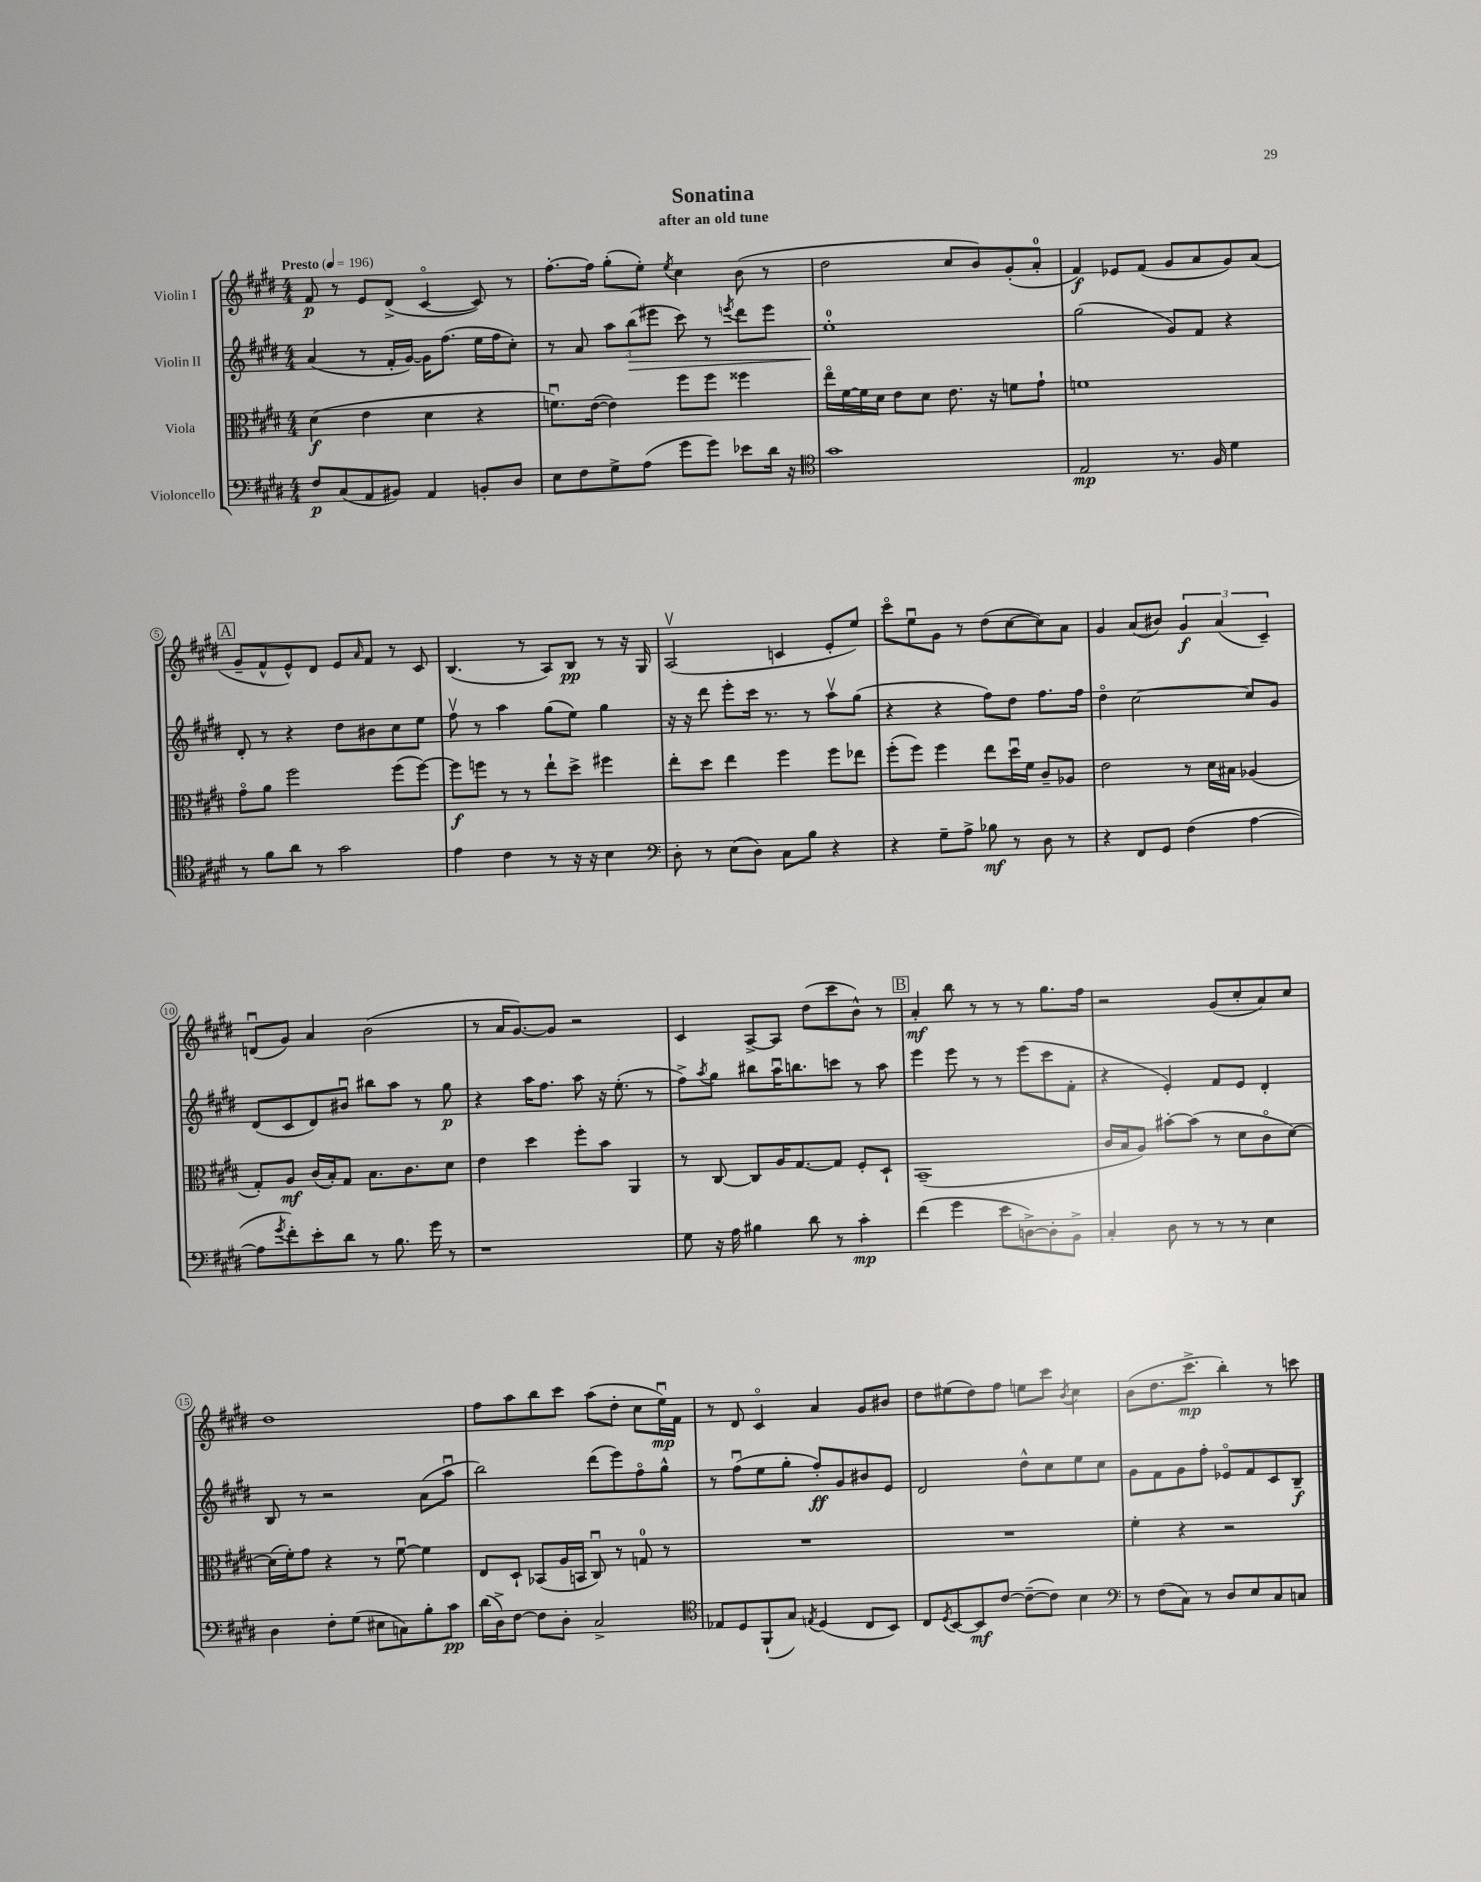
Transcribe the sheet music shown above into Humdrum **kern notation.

**kern	**kern	**kern	**kern
*staff4	*staff3	*staff2	*staff1
*clefF4	*clefC3	*clefG2	*clefG2
*k[f#c#g#d#]	*k[f#c#g#d#]	*k[f#c#g#d#]	*k[f#c#g#d#]
*M4/4	*M4/4	*M4/4	*M4/4
*MM196	*MM196	*MM196	*MM196
8F#	(4d#	(4a	8f#
(8C#	.	.	8r
8AA	4e	8r	8e
8BB#)	.	16f#'	(8d#^
.	.	[16g#)	.
4AA	4d#	16g#]	[4c#o
.	.	(8.ff#	.
8BB'	4r	16ee	8c#])
.	.	16ff#	.
8D#	.	8cc#')	8r
=	=	=	=
8E	8.fu)	8r	[8.ff#'
8F#	.	8a	.
.	([16e	.	16ff#]
8G#^	4e])	12aa	(8gg#'
.	.	(12bb	.
(8A	.	.	8ee')
.	.	12eee#	.
.	.	.	8qee
8g#	8ff#	8ccc#)	4cc#
8g#)	8ff#	8r	.
.	.	8qeee	.
8e-	4ff##	8ddd#	(8b
16d#	.	8eee	8r
16r	.	.	.
=	=	=	=
*clefC4	*	*	*
1g#	16eeo	1ee'	2dd#
.	[16f#	.	.
.	16f#]	.	.
.	16d#	.	.
.	8e	.	.
.	8d#	.	.
.	8.e	.	8cc#
.	.	.	8b)
.	16r	.	.
.	8f	.	(8g#'
.	8g#`	.	8a'
=	=	=	=
2E	1f	(2gg#	4f#)
.	.	.	8e-
.	.	.	(8f#
8.r	.	8g#)	8g#
.	.	8f#	8a
16F#	.	.	.
4d#	.	4r	8g#)
.	.	.	(8a
=	=	=	=
8r	8g#o	8d#'	8g#~
8f#	8a	8r	8f#^^
8a	2ff#	4r	8e^^)
8r	.	.	8d#
2g#	.	8dd#	8e
.	.	.	16qqa
.	.	8b#	8f#
.	(8ff#	8cc#	8r
.	[8ff#)	8ee	8c#
=	=	=	=
4e	8ff#]	8ff#v	(4.B
.	8ff	8r	.
4c#	8r	4aa	.
.	8r	.	8r
8r	8ee`	(8gg#	8A)
16r	8dd#^	8ee)	8B
16r	.	.	.
4B	4ff#	4gg#	8r
.	.	.	16r
.	.	.	16G#
=	=	=	=
*clefF4	*	*	*
8D#'	8ee'	16r	(2Av
.	.	16r	.
8r	8dd#	8ddd#	.
(8E	4ee	8eee'	.
8D#)	.	16ccc#	.
.	.	8.r	.
8C#	4ff#	.	4c
8B	.	8r	.
4r	8ff#	8aav	8e'
.	8ee-	(8gg#	8ee)
=	=	=	=
4r	(8ff#'	4r	8ccc#o
.	8ff#)	.	8eeu
8G#~	4ff#	4r	8g#
8A^	.	.	8r
8B-	8ee	8ff#)	(8dd#
8r	16dd#u	8dd#	[8cc#
.	16f#	.	.
8D#	8c#~	8.ff#	8cc#])
8r	8A-	.	8a
.	.	16ff#	.
=	=	=	=
4r	2e	4dd#o	4g#
8FF#	.	[2cc#	(8a
8GG#	.	.	8b#)
(4F#	8r	.	6g#
.	16d#	.	.
.	.	.	(6a
.	16B#	.	.
[4A	(4A-	8cc#]	.
.	.	.	6c#~)
.	.	8g#	.
=	=	=	=
8A]	8G#')	(8d#	(8du
8qg#	.	.	.
8f#')	8A	8c#	8g#)
8e'	(16c#	8d#)	4a
.	16B')	.	.
8d#	8G#	8b#u	.
8r	8.B	8bb#	(2b
8.B	.	8aa	.
.	8.c#	.	.
.	.	8r	.
16g#	.	.	.
8r	8d#	8gg#	.
=	=	=	=
1r	4e	4r	8r
.	.	.	16a
.	.	.	[8.g#)
.	4dd#	16aa	.
.	.	8.ff#	.
.	.	.	8g#]
.	8ff#'	8aa	2r
.	8b	16r	.
.	.	(8.ee'	.
.	4AA	.	.
.	.	8r	.
=	=	=	=
8G#	8r	8ff#^)	4c#
.	.	8qaa	.
16r	[8C#	8gg#	.
16A	.	.	.
4B#	8C#]	8bb#	[8A^
.	16A	16aau	8A]
.	[8.G#	8.bb	.
8d#	.	.	(8dd#
8r	8G#]	8ccc	8ccc#
4c#'	8F#'	8r	8b^^)
.	8D#`	8aa	8r
=	=	=	=
(4f#	(1BB~	4eee	4a'
4g#	.	8eee	8bb
.	.	8r	8r
8e	.	8r	8r
[8D^)	.	(8eee	8r
8D']	.	8ccc#	8.gg#
8BB^	.	8f#'	.
.	.	.	16ff#
=	=	=	=
4C#'	16c#	4r	2r
.	16B	.	.
.	8A)	.	.
8D#	[8b#'	4e')	.
8r	(8b#]	.	.
8r	8r	8f#	(8g#
8r	8d#	8e	8cc#'
4E	8c#o	4d#'	8a)
.	[8d#)	.	8cc#
=	=	=	=
4D#	(16d#]	8B	1dd#
.	16f#')	.	.
.	8g#	8r	.
8F#'	4r	2r	.
(8G#	.	.	.
8E#	8r	.	.
8C)	[8f#u	.	.
8B'	4f#]	(8a	.
8c#	.	8aau	.
=	=	=	=
(16d#	8E	2bb)	8ff#
16D#^)	.	.	.
[8F#	8D#`	.	8aa
8F#]	(8BB-	.	8bb
8D#'	16A	.	8ccc#
.	16BB	.	.
2C#^	8C#u)	(8ddd#	(8aa
.	8r	8eee)	8dd#'
.	8G	8ff#o	8cc#
.	8r	8gg#^^	16eeu)
.	.	.	16f#
=	=	=	=
*clefC4	*	*	*
8E-	1r	8r	8r
8D#	.	(8ff#u	8d#
(8FF#`	.	8ee	4c#o
8G#)	.	8gg#'	.
8qE	.	.	.
(4D#	.	8ff#')	4a
.	.	8g#	.
8C#	.	8b#	8g#
8BB)	.	8e	8b#
=	=	=	=
8C#	1r	2d#	8dd#
8qD#	.	.	.
[8BB	.	.	(8ee#
8BB]	.	.	8dd#)
[8c#	.	.	8ff#
(8c#~_	.	8dd#^^	8ee
8c#])	.	8cc#	8ccc#
.	.	.	8qb
4B	.	8ee	4cc#
.	.	8cc#	.
=	=	=	=
*clefF4	*	*	*
8r	4f#'	8g#	(8b
(8F#	.	8f#	8.dd#
8C#)	4r	8g#	.
.	.	.	8.ccc#^
8r	.	8ff#'	.
8D#	2r	8e-o	4bb')
8E	.	8f#	.
8C#	.	8c#	8r
8C	.	8B~	8ccc
==	==	==	==
*-	*-	*-	*-
